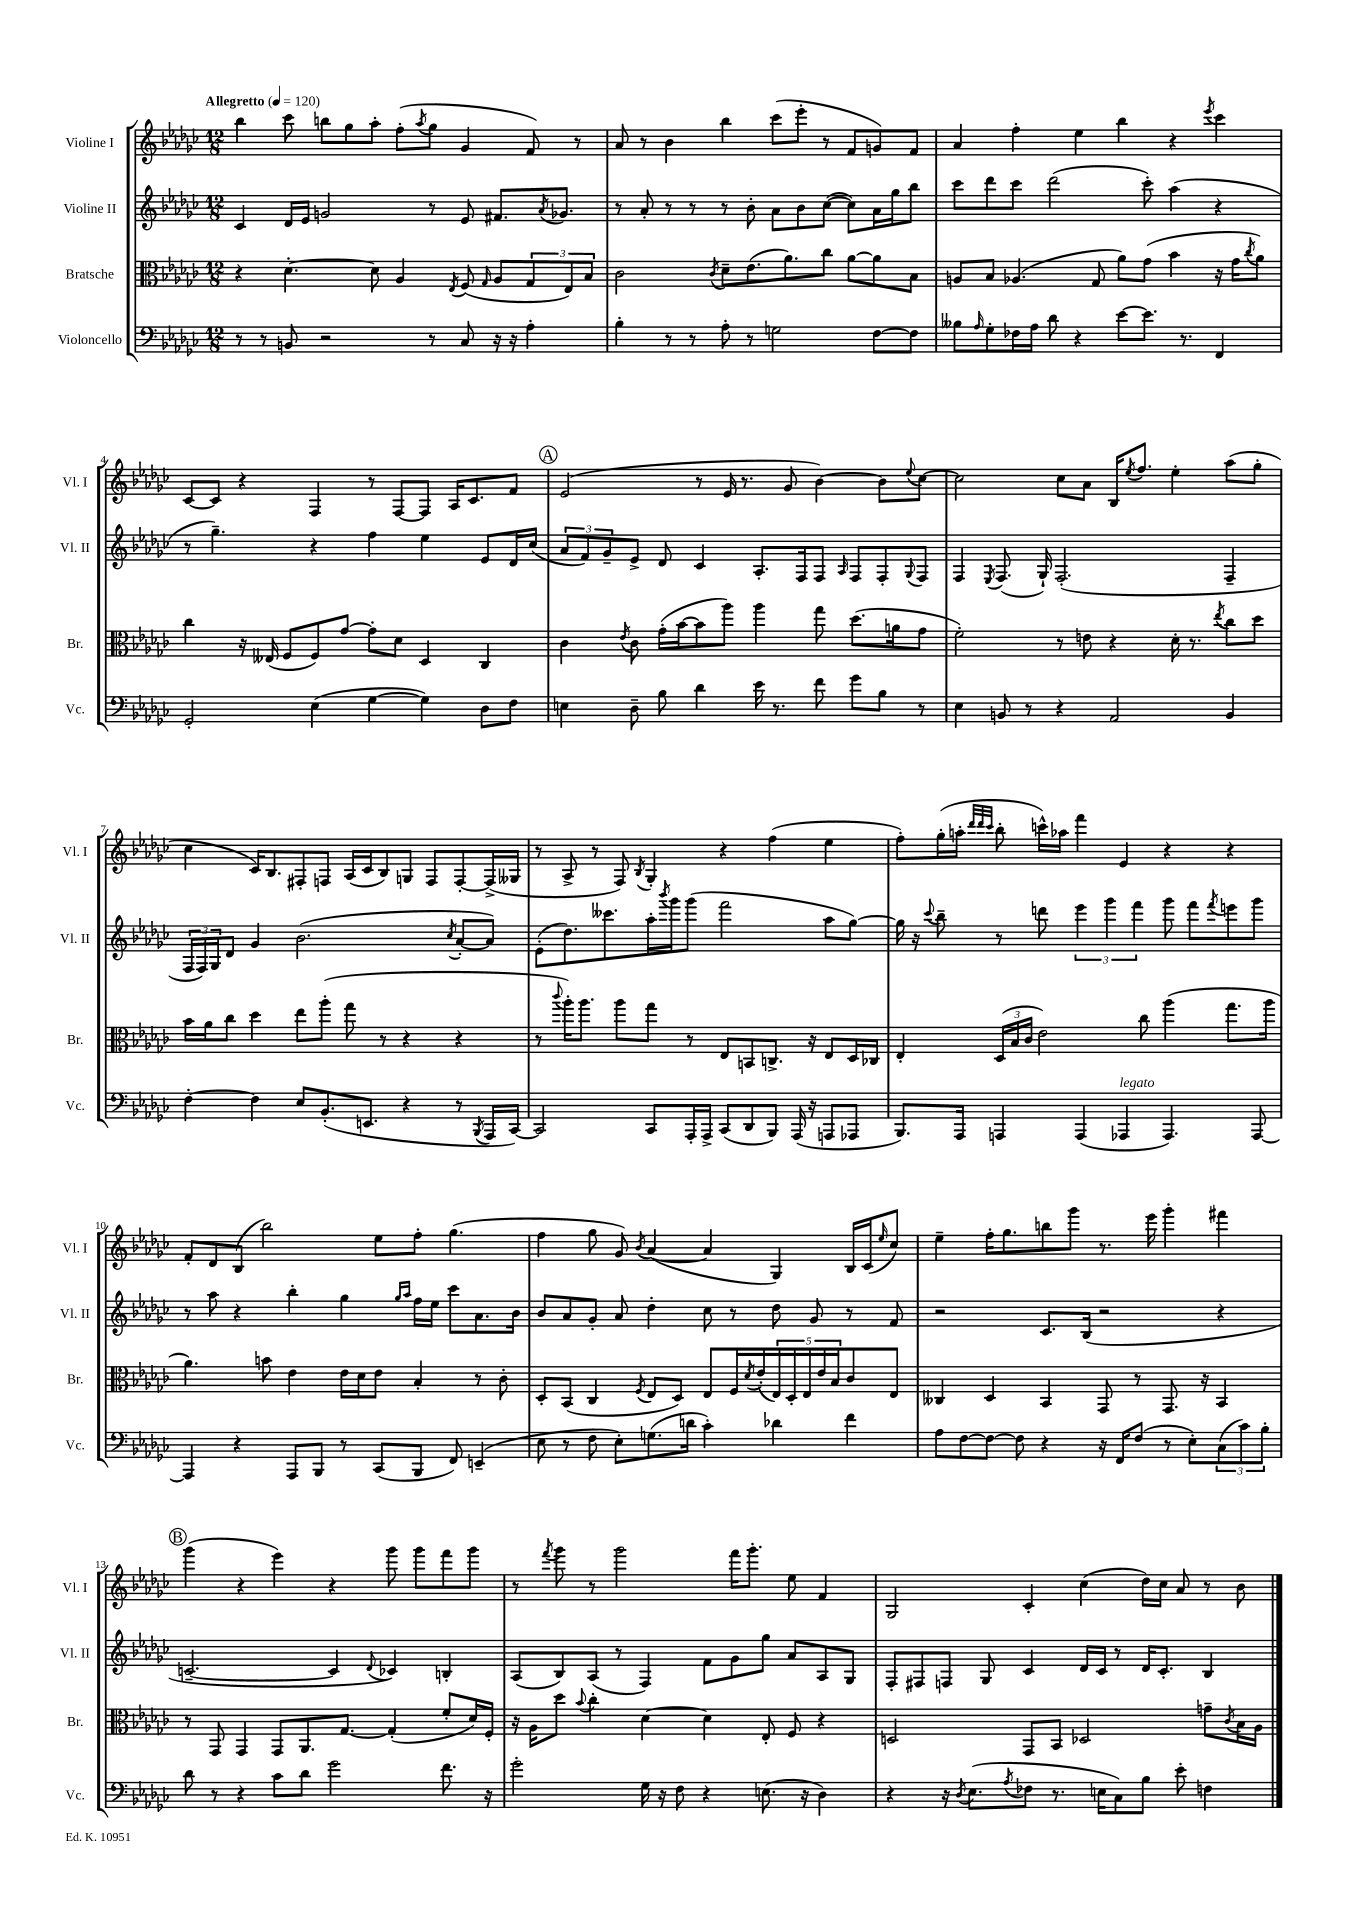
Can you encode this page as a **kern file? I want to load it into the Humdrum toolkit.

**kern	**kern	**kern	**kern
*part4	*part3	*part2	*part1
*staff4	*staff3	*staff2	*staff1
*I"Violoncello	*I"Bratsche	*I"Violine II	*I"Violine I
*I'Vc.	*I'Br.	*I'Vl. II	*I'Vl. I
*clefF4	*clefC3	*clefG2	*clefG2
*k[b-e-a-d-g-c-]	*k[b-e-a-d-g-c-]	*k[b-e-a-d-g-c-]	*k[b-e-a-d-g-c-]
*M12/8	*M12/8	*M12/8	*M12/8
*MM120	*MM120	*MM120	*MM120
=1	=1	=1	=1
!	!	!	!LO:TX:a:B:t=Allegretto
8r	4r	4c-/	4bb-\
8r	.	.	.
8BBn/	[4.d-'\	16d-/LL	8ccc-\
.	.	16e-/JJ	.
2r	.	2gn/	8bbn\L
.	.	.	8gg-\
.	8d-\]	.	8aa-'\J
.	4A-/	.	(8ff'\L
.	.	.	8qaa-/
8r	.	8r	8gg-\J
.	8qE-/	.	.
8C-/	(8F/	8e-/	4g-/
.	16qqG-/	.	.
16r	8A-/L	8.f#X/L	.
16r	.	.	.
4A-'\	12G-/	.	8f/)
.	.	8qa-/	.
.	.	8.g-X/J	.
.	12E-/)	.	.
.	.	.	8r
.	12B-/J	.	.
=2	=2	=2	=2
4B-'\	2c-\	8r	8a-/
.	.	8a-'/	8r
8r	.	8r	4b-\
8r	.	8r	.
.	8qc-/	.	.
8A-'\	8d-~\L	8r	4bb-\
8r	(8.e-\	8b-'\	.
2Gn\	.	8a-\L	(8ccc-\L
.	8.a-\)	.	.
.	.	8b-\	8eee-'\J
.	8cc-\J	([8cc-\J	8r
.	[8a-\L	8cc-\L])	8f/L
[8F\L	8a-\]	16a-\L	8gn/)
.	.	16gg-\J	.
8F\J]	8B-\J	8bb-\J	8f/J
=3	=3	=3	=3
8B--X\L	8An/L	8ccc-\L	4a-/
16qqA-/	.	.	.
8G-'\	8B-/J	8ddd-\	.
16F-X\L	(4.A-X/	8ccc-\J	4ff'\
16A-\JJ	.	.	.
8d-\	.	(2ddd-\	.
4r	.	.	4ee-\
.	8G-/	.	.
[8e-\L	8a-\L)	.	4bb-\
8.e-\J]	(8g-\J	8ccc-'\)	.
.	4b-\	(4aa-\	4r
8.r	.	.	.
.	.	.	8qeee-/
4FF/	16r	4r	4ccc-\
.	16g-\KL	.	.
.	8qcc-/	.	.
.	8a-\J)	.	.
!!LO:LB:g=z
=4	=4	=4	=4
2GG-'/	4cc-\	8r	[8c-/L
.	.	4.gg-~\)	8c-/J]
.	16r	.	4r
.	(16E--X/	.	.
.	8F/L	.	.
(4E-\	8F/)	4r	4F/
.	[8g-/J	.	.
[4G-\	8g-'\L]	4ff\	8r
.	8d-\J	.	[8F/L
4G-\])	4D-/	4ee-\	8F/J]
.	.	.	16A-/KL
.	.	.	8.c-/
8D-\L	4C-/	8e-/L	.
8F\J	.	16d-/L	8f/J
.	.	(16cc-/JJ	.
!!LO:REH:place=s1:t=A
=5	=5	=5	=5
4En\	4c-\	12a-/L	(2e-/
.	.	12f/)	.
.	.	12g-~/	.
.	8qe-/	.	.
8D-~\	8c-\	8e-^/J	.
8B-\	(16g-'\LL	8d-/	.
.	[16b-\J	.	.
4d-\	8b-\]	4c-/	8r
.	8aa-\J)	.	16e-/
.	.	.	8.r
16e-\	4aa-\	8.A-'/L	.
8.r	.	.	.
.	.	.	8g-/
.	.	16F/k	.
8f\	8gg-\	8F/J	[4b-\)
.	.	16qqA-/	.
8g-\L	(8.dd-\L	8F/L	.
8B-\J	.	8F'/	8b-\L]
.	16an\k	.	.
.	.	8qqG-/	8qqee-/
8r	8g-\J	8F/J	[8cc-\J
=6	=6	=6	=6
4E-\	2f'\)	4F/	2cc-\]
.	.	8qE-/	.
8BBn/	.	(8.F/	.
8r	.	.	.
.	.	16G-`/)	.
4r	8r	(2.F'/	8cc-\L
.	8en\	.	8a-\J
2AA-/	4r	.	16B-/KL
.	.	.	8qee-/
.	.	.	8.ff/J
.	16d-'\	.	4ee-'\
.	8.r	.	.
.	8qee-/	.	.
4BB/	8cc-\L	4F~/	(8aa-\L
.	8dd-\J	.	8gg-'\J
!!LO:LB:g=z
=7	=7	=7	=7
[4F'\	16b-\LL	24F/LL	4cc-\
.	.	24F/)	.
.	16a-\J	.	.
.	.	24G-/J	.
.	8cc-\J	8d-/J	.
4F\]	4dd-\	4g-/	16c-/KL)
.	.	.	8.B-/
8E-/L	8ee-\L	(2.b-\	8F#X'/
(8.BB-'/	(8aa-'\J	.	8Fn/J
.	8gg-\	.	(16A-/LL
8.EEn/J	.	.	16c-/J
.	8r	.	8B-/)
4r	4r	.	8Gn/J
.	.	.	8F/L
.	.	8qcc-/	.
8r	4r	[8a-'/L	[8F'/
8qBBB-/	.	.	.
16AAA-/LL	.	8a-/J])	(16F^/L]
[16CC-/JJ)	.	.	16G--X/JJ
=8	=8	=8	=8
2CC-/]	8r	(8e-'\L	8r
.	8qqccc-/	.	.
.	16aa-'\KL)	8.dd-\)	8A-^/
.	8.aa-\J	.	.
.	.	.	8r
.	.	8.ccc--X\	.
.	8aa-\L	.	8F/)
.	.	.	8qB-/
8CC-/L	8gg-\J	16aa-'\L	4G-'/
.	.	8qbbb-/	.
.	.	16ggg-\J	.
16AAA-'/L	8r	(8ggg-\J	.
16AAA-^/JJ	.	.	.
(8CC-/L	8E-/L	2fff\	4r
8DD-/	8BBn/	.	.
8BBB-/J)	8.Cn^/J	.	(4ff\
(16AAA-/	.	.	.
16r	16r	.	.
8AAAn/L	8E-/L	8aa-\L	4ee-\
8AAA-X/J	16D-/L	[8gg-\J)	.
.	16C-X/JJ	.	.
=9	=9	=9	=9
8.BBB-/L)	4E-'/	16gg-\]	8ff'\L)
.	.	16r	.
.	.	8qqccc-/	.
.	.	8bb-~\	(16gg-'\L
16AAA-/Jk	.	.	16aan'\JJ
.	.	.	32qqddd-/LLL
.	.	.	32qqddd-/
.	.	.	32qqccc-/JJJ
4AAAn/	(24D-/LL	8r	8bb-'\
.	24B-/	.	.
.	24c-/JJ	.	.
.	2e-\)	8dddn\	16cccn^^\LL)
.	.	.	16aa-X\JJ
(4AAA/	.	6eee-\	4fff\
.	.	6ggg-\	.
!LO:TX:a:i:t=legato	!	!	!
4AAA-X/	.	.	4e-/
.	.	6fff\	.
.	8cc-\	.	.
4.AAA-/)	(4aa-\	8ggg-\	4r
.	.	8fff\L	.
.	.	8qfff/	.
.	8.gg-\L	8eeen\	4r
[8AAA-/	.	8ggg-\J	.
.	16aa-\Jk	.	.
!!LO:LB:g=z
=10	=10	=10	=10
4AAA-/]	4.a-\)	8r	8f'/L
.	.	8aa-\	8d-/
4r	.	4r	(8B-/J
.	8bn\	.	2bb-\)
8AAA-/L	4e-\	4bb-'\	.
8BBB-/J	.	.	.
8r	16e-\LL	4gg-\	.
.	16d-\J	.	.
(8CC-/L	8e-\J	.	8ee-\L
.	.	16qqgg-/LL	.
.	.	16qqaa-/JJ	.
8BBB-/J	4B-'/	16ff\LL	8ff'\J
.	.	16ee-\JJ	.
8FF/)	.	8ccc-\L	(4.gg-\
(4EEn~/	8r	8.a-\	.
.	8c-'\	.	.
.	.	16b-\Jk	.
=11	=11	=11	=11
8E-\	8D-'/L	8b-/L	4ff\
8r	(8BB-/J	8a-/	.
8F\	4C-/	8g-'/J	8gg-\
8E-'\L)	.	8a-/	8g-/)
.	8qF/	.	8qb-/
(8.Gn\	8E-/L	4dd-'\	([4a-/
.	8D-/J)	.	.
16dn\Jk	.	.	.
4c-'\)	8E-/L	8cc-\	4a-/]
.	16F/L	8r	.
.	8qd-/	.	.
.	(16e-'/	.	.
4d-X\	20E-/)	8dd-\	4G-/)
.	20D-'/	.	.
.	20E-/	.	.
.	.	8g-/	.
.	20e-/	.	.
.	20B-/J	.	.
4f\	8c-/	8r	16B-/LL
.	.	.	(16c-/J
.	.	.	16qqee-/
.	8E-/J	8f/	8cc-/J)
=12	=12	=12	=12
8A-\L	4C--X/	2r	4ee-~\
[8F\	.	.	.
8F\J_	4D-/	.	16ff'\KL
.	.	.	8.gg-\
8F\]	.	.	.
4r	4BB-/	8.c-/L	8bbn\
.	.	.	8ggg-\J
.	.	(16B-/Jk	.
16r	8GG-/	2r	8.r
16FF/KL	.	.	.
(8F/J	8r	.	.
.	.	.	16eee-\
8r	8.GG-/	.	4ggg-'\
8E-'\L)	.	.	.
.	16r	.	.
(12C-\	4BB-/	4r	4fff#X\
12c-\)	.	.	.
12B-'\J	.	.	.
!!LO:LB:g=z
!!LO:REH:place=s1:t=B
=13	=13	=13	=13
8d-\	8r	[2.cn~/	(4ggg-\
8r	8GG-/	.	.
4r	4GG-/	.	4r
8c-\L	8GG-/L	.	4eee-\)
8d-\J	8.AA-/	.	.
2g-\	.	4c/]	4r
.	[8.G-/J	.	.
.	.	8qqd-/	.
.	(4G-'/]	4c-X/)	8ggg-\
.	.	.	8ggg-\L
8.f\	8f'/L	4Bn'/	8fff\
.	16d-/L)	.	8ggg-\J
16r	16F'/JJ	.	.
=14	=14	=14	=14
2g-'\	16r	(8A-/L	8r
.	16A-\KL	.	.
.	.	.	8qfff/
.	8dd-\J	8B-/)	8ggg-\
.	8qqb-/	.	.
.	4cc-'\	(8A-/J	8r
.	.	8r	2ggg-\
16G-\	[4d-\	4F/)	.
16r	.	.	.
8F\	.	.	.
4r	4d-\]	8f\L	.
.	.	8g-\	16fff\KL
.	.	.	8.ggg-'\J
(8.En\	8E-'/	8gg-\J	.
.	8F/	8a-/L	8ee-\
16r	.	.	.
4D-\)	4r	8A-/	4f/
.	.	8G-/J	.
=15	=15	=15	=15
4r	2Dn/	8F'/L	2G-/
.	.	8F#X/	.
16r	.	8Fn/J	.
8qD-/	.	.	.
(8.E-\L	.	.	.
.	.	8G-/	.
8qA-/	.	.	.
8F-X\J	8GG-/L	4c-/	4c-'/
8.r	8BB-/J	.	.
.	2D-X/	16d-/LL	(4cc-\
16En\KL	.	16c-/JJ	.
8C-\)	.	8r	.
8B-\J	.	16d-/KL	16dd-\LL)
.	.	8.c-'/J	16cc-\JJ
8e-'\	.	.	8a-/
4Fn\	8gn~\L	4B-/	8r
.	8qc-/	.	.
.	16B-\L	.	8b-\
.	16A-\JJ	.	.
==	==	==	==
*-	*-	*-	*-
